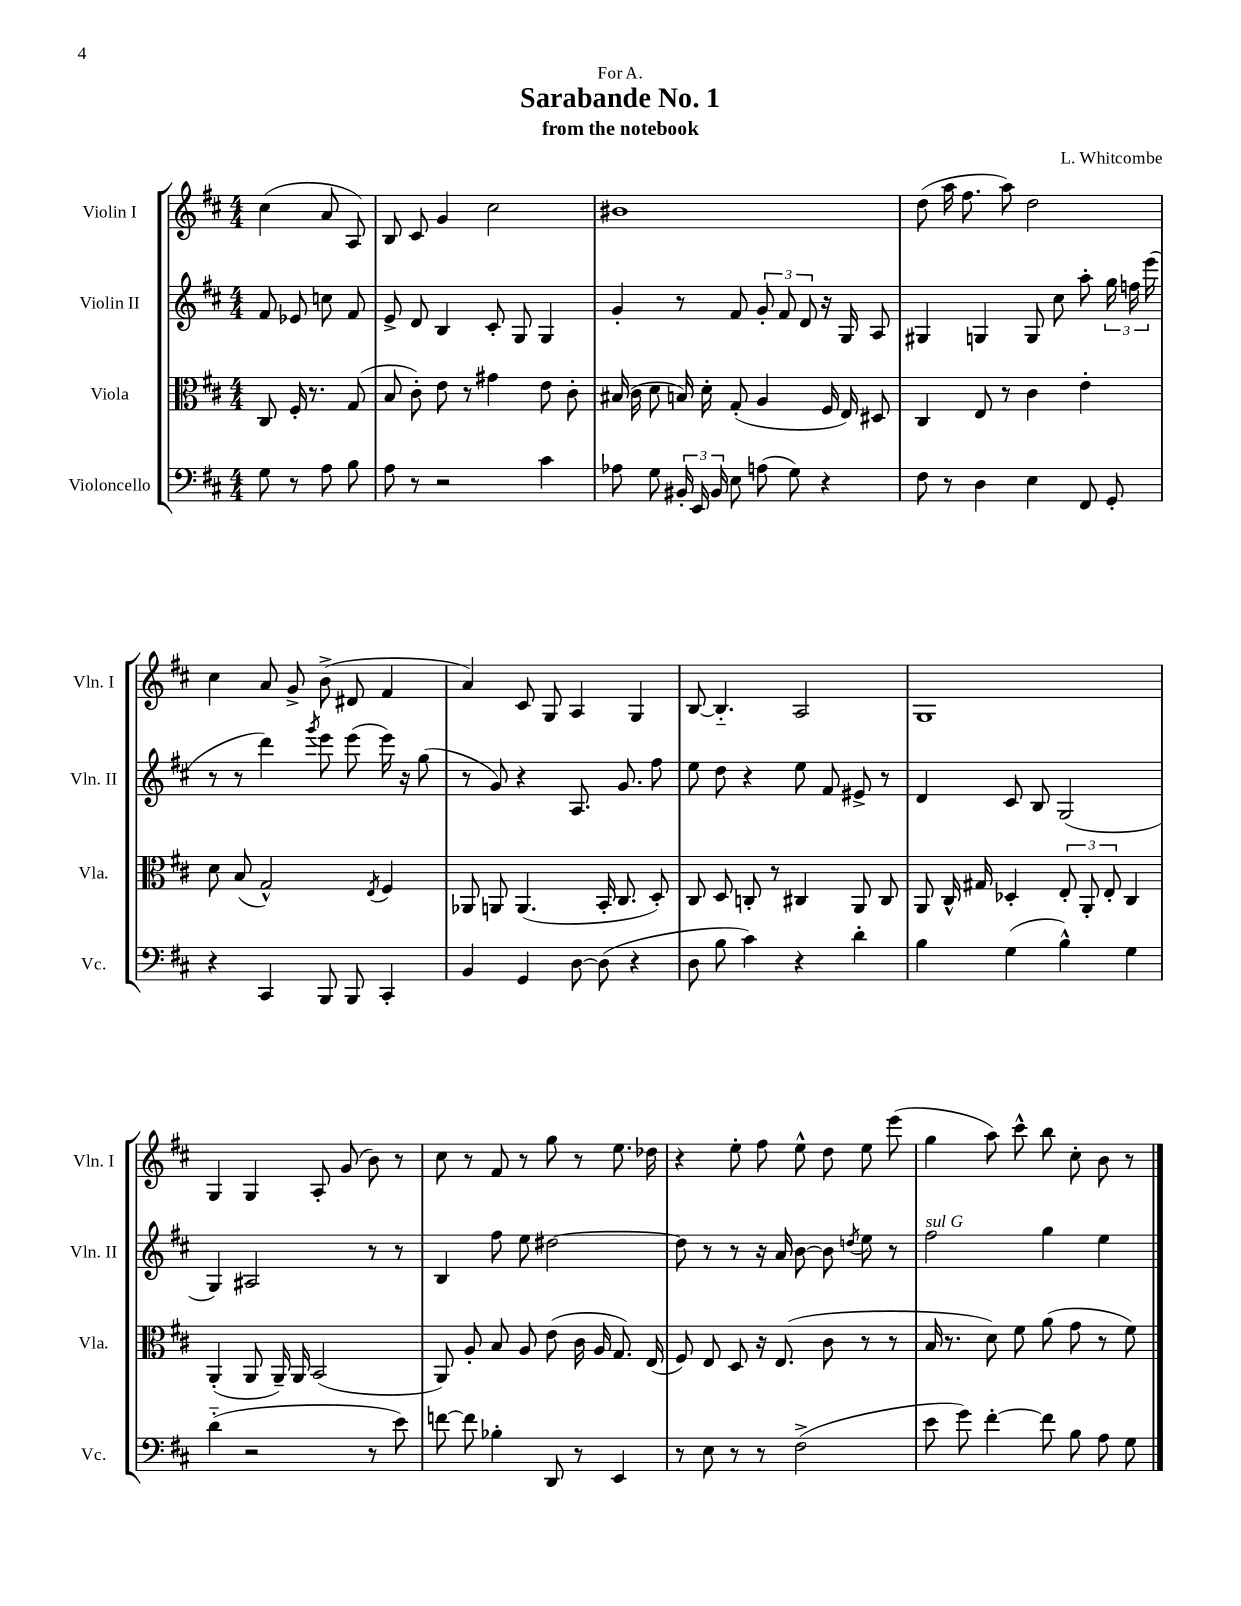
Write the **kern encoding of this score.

**kern	**kern	**kern	**kern
*part4	*part3	*part2	*part1
*staff4	*staff3	*staff2	*staff1
*I"Violoncello	*I"Viola	*I"Violin II	*I"Violin I
*I'Vc.	*I'Vla.	*I'Vln. II	*I'Vln. I
*clefF4	*clefC3	*clefG2	*clefG2
*k[f#c#]	*k[f#c#]	*k[f#c#]	*k[f#c#]
*M4/4	*M4/4	*M4/4	*M4/4
=	=	=	=
8G\	8C#/	8f#/	(4cc#\
8r	16F#'/	8e-X/	.
.	8.r	.	.
8A\	.	8ccn\	8a/
8B\	(8G/	8f#/	8A/)
=1	=1	=1	=1
8A\	8B/	8e^/	8B/
8r	8c#'\)	8d/	8c#/
2r	8e\	4B/	4g/
.	8r	.	.
.	4g#X\	8c#'/	2cc#\
.	.	8G/	.
4c#\	8e\	4G/	.
.	8c#'\	.	.
=2	=2	=2	=2
8A-X\	(16B#X/	4g'/	1b#X
.	16c#\	.	.
8G\	8d\	.	.
24BB#X'/	16Bn/)	8r	.
24EE/	.	.	.
.	16d'\	.	.
24BB#/	.	.	.
8E\	(8G'/	8f#/	.
(8An\	4A/	12g'/	.
.	.	12f#/	.
8G\)	.	.	.
.	.	12d/	.
4r	16F#/	16r	.
.	16E/)	16G/	.
.	8D#X/	8A/	.
=3	=3	=3	=3
8F#\	4C#/	4G#X/	(8dd\
8r	.	.	16aa\
.	.	.	8.ff#\
4D\	8E/	4Gn/	.
.	8r	.	8aa\)
4E\	4c#\	8G/	2dd\
.	.	8cc#\	.
8FF#/	4e'\	8aa'\	.
8GG'/	.	24gg\	.
.	.	24ffn\	.
.	.	(24eee\	.
!!LO:LB:g=z
=4	=4	=4	=4
4r	8d\	8r	4cc#\
.	(8B/	8r	.
4CC#/	2G^^/)	4ddd\)	8a/
.	.	.	8g^/
.	.	8qggg/	.
8BBB/	.	8eee\	(8b^\
8BBB/	.	(8eee\	8d#X/
.	8qE/	.	.
4CC#'/	4F#/	16eee\)	4f#/
.	.	16r	.
.	.	(8gg\	.
=5	=5	=5	=5
4BB/	8AA-X/	8r	4a/)
.	8AAn/	8g/)	.
4GG/	(4.AA/	4r	8c#/
.	.	.	8G/
[8D\	.	8.A/	4A/
(8D\]	16BB'/	.	.
.	8.C#/	8.g/	.
4r	.	.	4G/
.	8D'/)	8ff#\	.
=6	=6	=6	=6
8D\	8C#/	8ee\	[8B/
8B\	8D/	8dd\	4.B/]
4c#\)	8Cn'/	4r	.
.	8r	.	.
4r	4C#X/	8ee\	2A/
.	.	8f#/	.
4d'\	8AA/	8e#X^/	.
.	8C#/	8r	.
=7	=7	=7	=7
4B\	8AA/	4d/	1G
.	16C#^^/	.	.
.	16G#X/	.	.
(4G\	4D-X'/	8c#/	.
.	.	8B/	.
4B^^\)	12E'/	(2G/	.
.	12AA'/	.	.
.	12E'/	.	.
4G\	4C#/	.	.
!!LO:LB:g=z
=8	=8	=8	=8
(4d\	(4AA'/	4G/)	4G/
2r	8AA/	2A#X/	4G/
.	16AA~/)	.	.
.	16AA/	.	.
.	(2BB/	.	8A'/
.	.	.	(8g/
8r	.	8r	8b\)
8e\)	.	8r	8r
=9	=9	=9	=9
[8fn\	8AA/)	4B/	8cc#\
8f\]	8A'/	.	8r
4B-X'\	8B/	8ff#\	8f#/
.	8A/	8ee\	8r
8DD/	(8e\	[2dd#X\	8gg\
8r	16c#\	.	8r
.	16A/	.	.
4EE/	8.G/)	.	8.ee\
.	(16E/	.	16dd-X\
=10	=10	=10	=10
8r	8F#/)	8dd#\]	4r
8E\	8E/	8r	.
8r	8D/	8r	8ee'\
8r	16r	16r	8ff#\
.	(8.E/	16a/	.
(2F#^\	.	[8b\	8ee^^\
.	8c#\	8b\]	8dd\
.	.	8qddn/	.
.	8r	8ee\	8ee\
.	8r	8r	(8eee\
=11	=11	=11	=11
!	!	!LO:TX:a:i:t=sul G	!
8e\	16B/	2ff#\	4gg\
.	8.r	.	.
8g\)	.	.	.
[4f#'\	8d\)	.	8aa\)
.	8f#\	.	8ccc#^^\
8f#\]	(8a\	4gg\	8bb\
8B\	8g\	.	8cc#'\
8A\	8r	4ee\	8b\
8G\	8f#\)	.	8r
==	==	==	==
*-	*-	*-	*-
